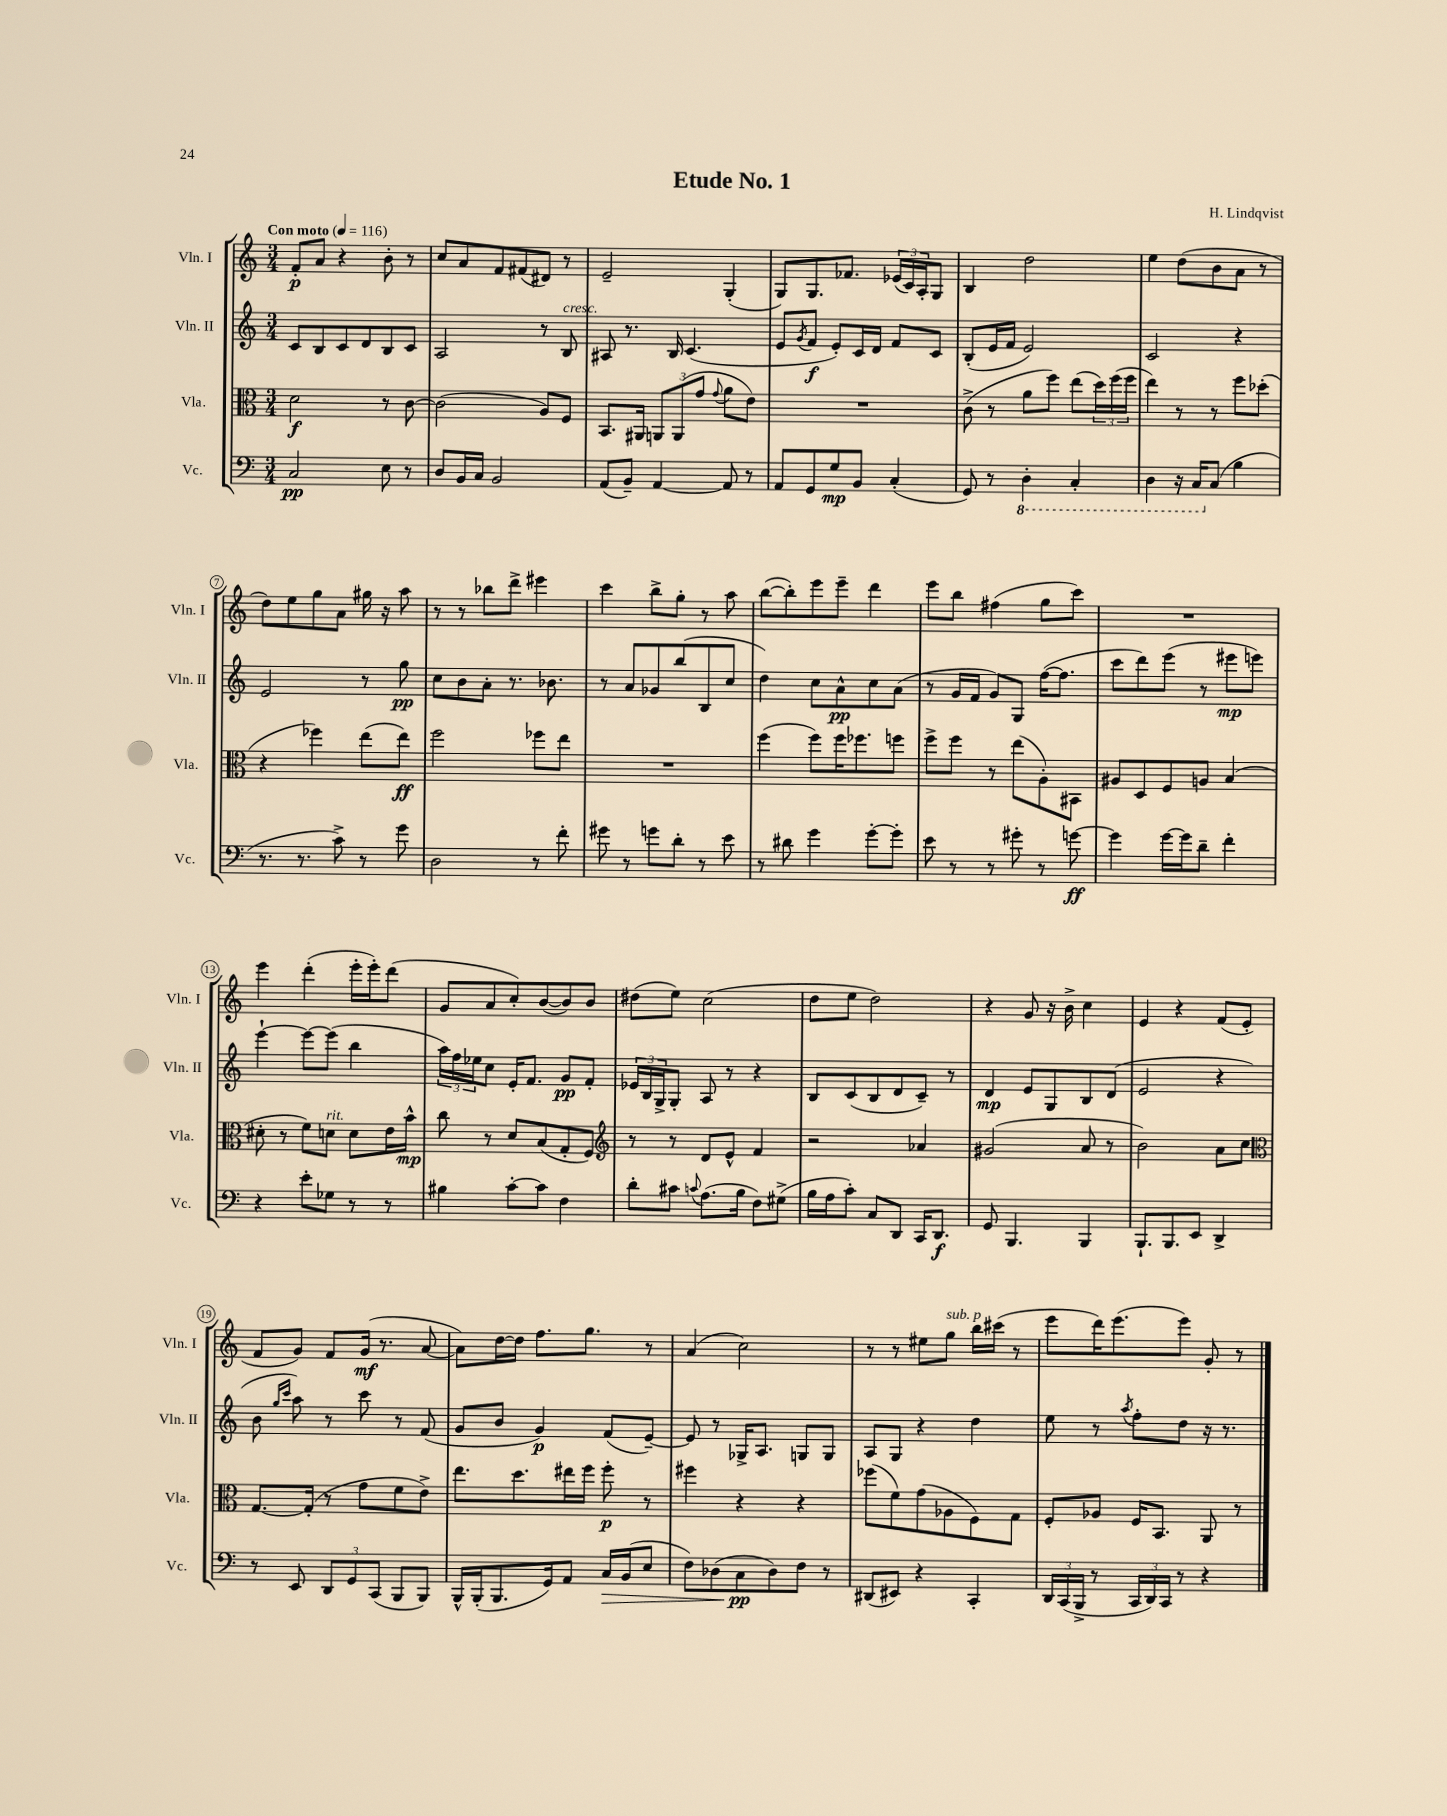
\header { title = "Etude No. 1" composer = "H. Lindqvist" }
<<
\new StaffGroup <<
\new Staff = "s0" \with { instrumentName = "Vln. I" shortInstrumentName = "Vln. I" } {
    \clef treble \key c \major \numericTimeSignature \time 3/4 \tempo "Con moto" 4 = 116
    f'8-.\p a'8 r4 b'8-. r8 |
    c''8 a'8 f'8 fis'8( dis'8) r8 |
    e'2-- g4-.( |
    g8) g8. fes'8. \tuplet 3/2 { ees'16( c'16) a16-. } g8 |
    b4 d''2 |
    e''4 d''8( b'8 a'8 r8 |
    d''8) e''8 g''8 a'8 gis''16 r16 a''8 |
    r8 r8 bes''8 d'''8-> eis'''4 |
    c'''4 b''8-> g''8-. r8 a''8 |
    b''8~( b''8-.) e'''8 e'''8-- d'''4 |
    e'''8 b''8 fis''4( g''8 c'''8) |
    R2. |
    e'''4 d'''4-.( e'''16-. e'''16-.) d'''8( |
    g'8 a'8 c''8-.) b'8~( b'8) b'8 |
    dis''8( e''8) c''2( |
    d''8 e''8 d''2) |
    r4 g'8 r16 b'16-> c''4 |
    e'4 r4 f'8( e'8-. |
    f'8 g'8) f'8 g'16\mf( r8. a'8~ |
    a'8) d''16~ d''16 f''8. g''8. r8 |
    a'4( c''2) |
    r8 r8 eis''8 g''8^\markup { \italic "sub. p" } b''16 cis'''16( r8 |
    e'''8 d'''16) e'''8.( e'''8) g'8-. r8 \bar "|." |
}
\new Staff = "s1" \with { instrumentName = "Vln. II" shortInstrumentName = "Vln. II" } {
    \clef treble \key c \major \numericTimeSignature \time 3/4
    c'8 b8 c'8 d'8 b8 c'8 |
    a2 r8 b8^\markup { \italic "cresc." } |
    ais8 r8. b16 c'4.( |
    e'8 \acciaccatura { g'8 } f'8\f e'8-.) c'16 d'16 f'8 c'8 |
    b8-.( e'16 f'16 e'2) |
    c'2 r4 |
    e'2 r8 g''8\pp |
    c''8 b'8 a'8-. r8. bes'8. |
    r8 a'8 ges'8 b''8( b8 c''8 |
    d''4) c''8 a'8-^\pp c''8 a'8( |
    r8 g'16 f'16 g'8) g8 f''16~( f''8. |
    c'''8 d'''8) e'''8( r8 eis'''8\mp e'''8) |
    e'''4~-! e'''8~ e'''8( b''4 |
    \tuplet 3/2 { a''16) f''16 ees''16 } c''8 e'16-. f'8. g'8\pp f'8-. |
    \tuplet 3/2 { ees'16 b16 g16-> } g8-. a8 r8 r4 |
    b8 c'8( b8 d'8 c'8--) r8 |
    d'4\mp e'8 g8 b8 d'8( |
    e'2 r4 |
    b'8 \grace { g''16 c'''16 } a''8) r8 c'''8 r8 f'8( |
    g'8 b'8 g'4\p) f'8( e'8~--) |
    e'8 r8 ges16-> a8. g8 g8 |
    a8 g8 r4 d''4 |
    e''8 r8 \acciaccatura { a''8 } f''8-. d''8 r16 r8. \bar "|." |
}
\new Staff = "s2" \with { instrumentName = "Vla." shortInstrumentName = "Vla." } {
    \clef alto \key c \major \numericTimeSignature \time 3/4
    d'2\f r8 c'8~ |
    c'2( a8) f8 |
    b,8. ais,16 \tuplet 3/2 { a,8 a,8( g'8 } \appoggiatura { g'8 } a'8 e'8) |
    R2. |
    c'8->( r8 a'8 f''8) e''8( \tuplet 3/2 { d''16) f''16( f''16 } |
    e''4) r8 r8 f''8 des''8-.( |
    r4 fes''4) e''8( e''8\ff) |
    f''2 fes''8 e''8 |
    R2. |
    f''4( f''8) f''16 fes''8. f''8 |
    f''8-> f''8 r8 e''8( a8-.) bis,8 |
    ais8 d8 f8 a8 b4( |
    dis'8-. r8 f'8) d'8^\markup { \italic "rit." } d'8 e'16 b'16-^\mp |
    c''8 r8 d'8 b8( g8-. f8) |
    \clef treble r8 r8 d'8 e'8-^ f'4 |
    r2 aes'4 |
    gis'2( a'8 r8 |
    b'2) a'8 c''8 |
    \clef alto g8.~ g16-.( r8 g'8 f'8 e'8->) |
    e''8. d''8. eis''16 f''16 f''8-.\p r8 |
    fis''4 r4 r4 |
    fes''8( f'8) g'8( aes8 f8) g8 |
    f8-. aes8 f16 b,8. a,8 r8 \bar "|." |
}
\new Staff = "s3" \with { instrumentName = "Vc." shortInstrumentName = "Vc." } {
    \clef bass \key c \major \numericTimeSignature \time 3/4
    c2\pp e8 r8 |
    d8 b,16 c16 b,2 |
    a,8( b,8--) a,4~ a,8 r8 |
    a,8 g,8 g8\mp b,8 c4-.( |
    g,8) r8 \ottava #-1 d,4-. c,4-. |
    d,4 r16 c,16 \ottava #0 c8( b4 |
    r8. r8. c'8->) r8 g'8 |
    d2 r8 f'8-. |
    gis'8 r8 g'8 d'8-. r8 e'8 |
    r8 dis'8 g'4 g'8~-. g'8-. |
    e'8 r8 r8 gis'8-. r8 g'8~\ff |
    g'4 g'16~ g'16 d'8-- f'4-. |
    r4 e'8-. ges8 r8 r8 |
    bis4 c'8~-. c'8 f4 |
    d'8-. cis'8 \appoggiatura { c'8 } a8.( b16 f8) gis8->( |
    b16 a16 c'8-.) c8 d,8 c,16 d,8.\f |
    g,8 b,,4. b,,4 |
    b,,8.-! b,,8. e,8 d,4-> |
    r8 e,8 \tuplet 3/2 { d,8 g,8 c,8( } b,,8 b,,8) |
    b,,16-^ b,,16-.( b,,8. g,16) a,8 c16\> b,16( e8 |
    f8) des8( c8\pp\! des8) f8 r8 |
    dis,8( eis,8) r4 c,4-. |
    \tuplet 3/2 { d,16 c,16( b,,16-> } r8 \tuplet 3/2 { c,16 d,16) c,16 } r8 r4 \bar "|." |
}
>>
>>
\layout { \context { \Score \override BarNumber.stencil = #(make-stencil-circler 0.1 0.3 ly:text-interface::print) } }
